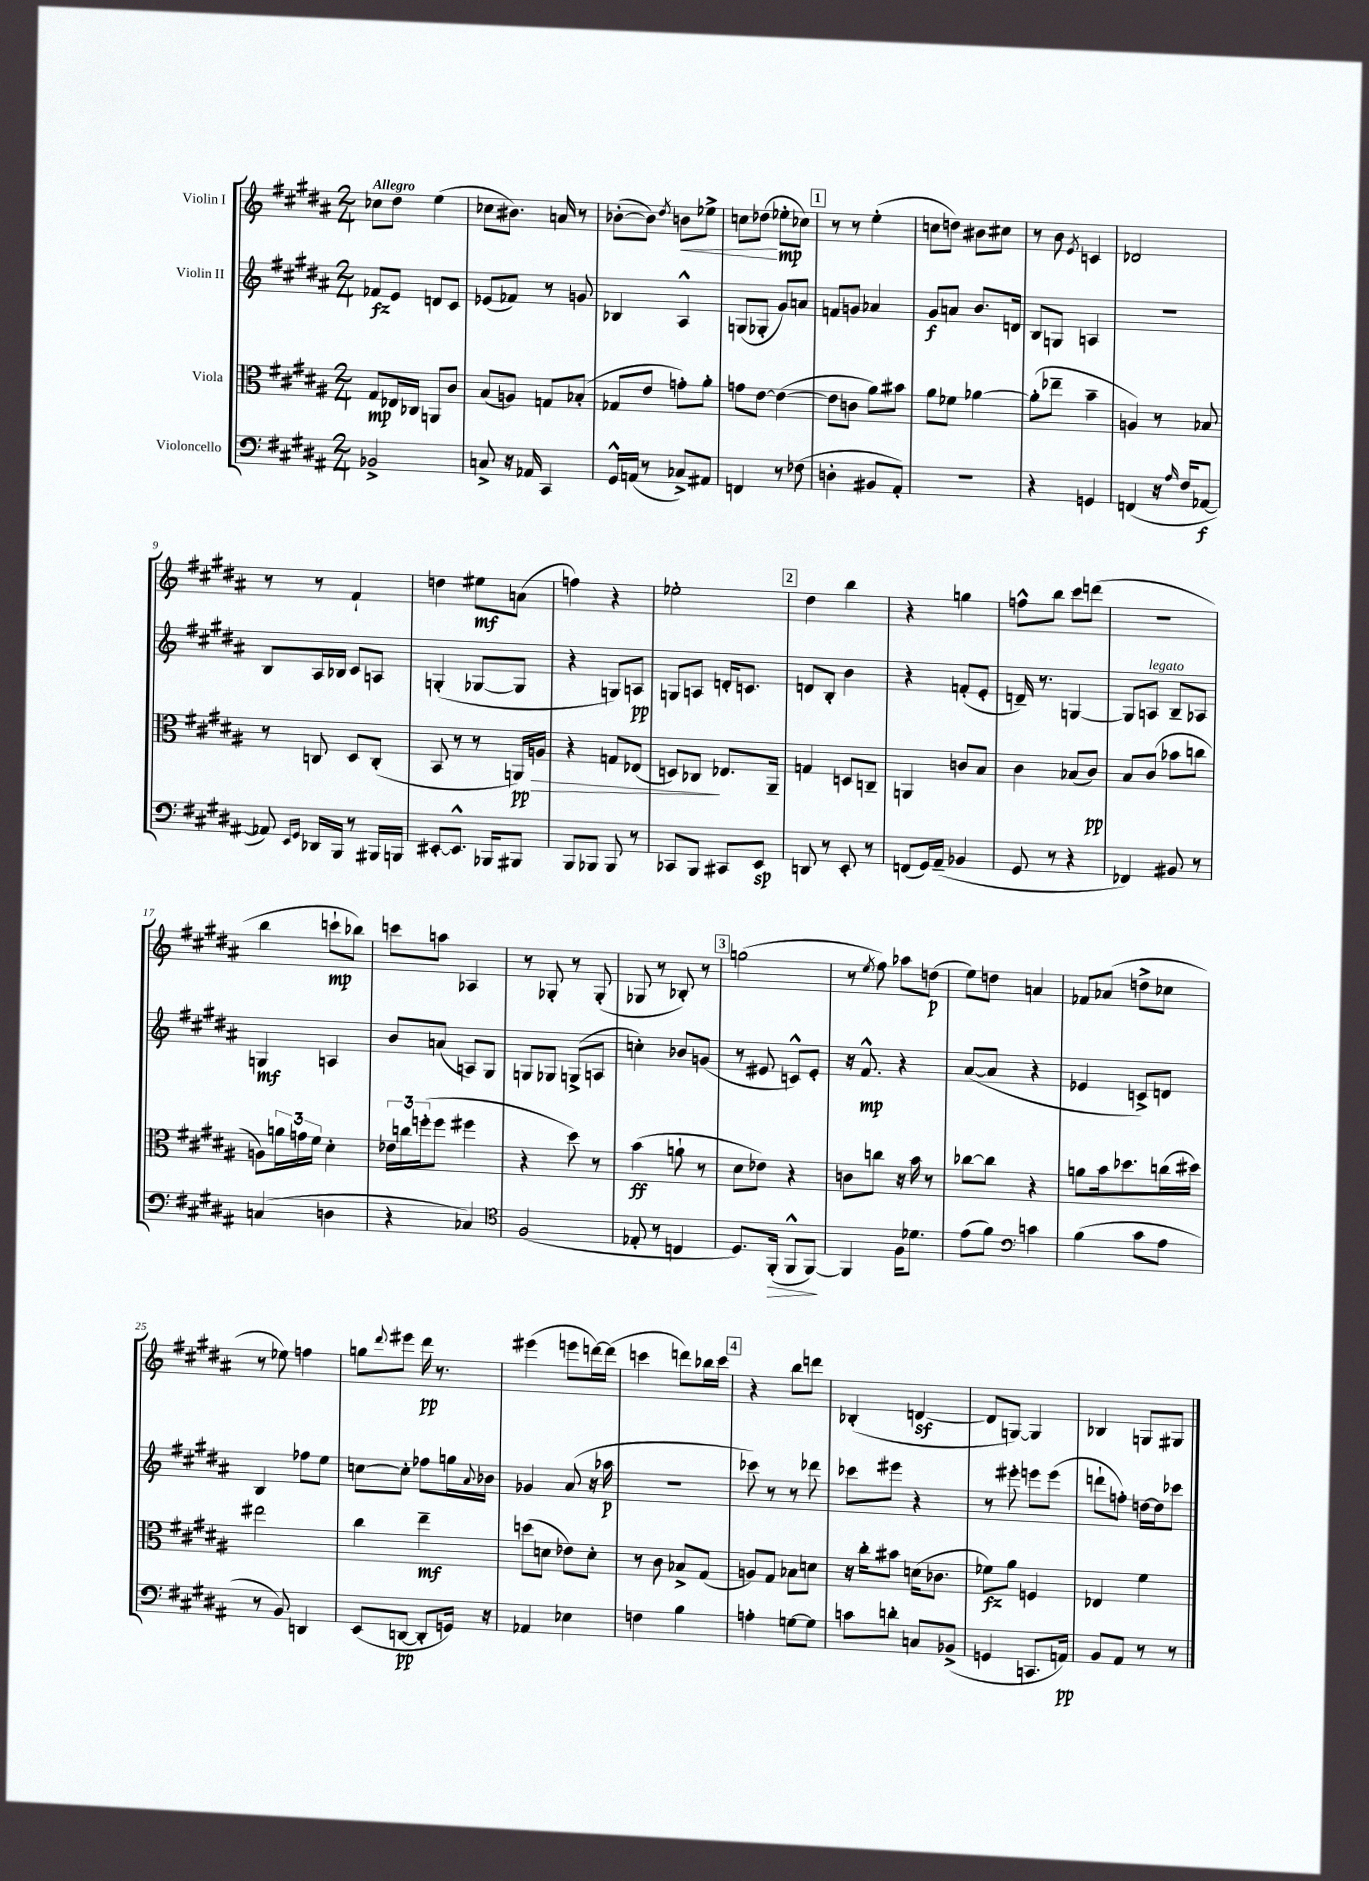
<<
\new StaffGroup <<
\new Staff = "s0" \with { instrumentName = "Violin I" } {
    \clef treble \key b \major \numericTimeSignature \time 2/4 \tempo "Allegro"
    ces''8 dis''8 e''4( |
    ces''8 bis'8.) a'16 r8 |
    bes'8~-.( bes'8) \acciaccatura { dis''8 } b'8\< ees''8-> |
    c''8 des''8\!( ees''8-.\mp ces''8) |
    \mark \markup { \box "1" } r8 r8 e''4-.( |
    c''8 d''8) bis'8 cis''8 |
    r8 b'8 \acciaccatura { e'8 } c'4 |
    des'2 |
    r8 r8 fis'4-! |
    d''4 eis''8\mf a'8( |
    f''4) r4 |
    ees''2-. |
    \mark \markup { \box "2" } dis''4 b''4 |
    r4 g''4 |
    f''8-^ b''8 cis'''8 d'''8( |
    r2 |
    b''4 c'''8-!\mp bes''8) |
    c'''8 a''8 aes4 |
    r8 ges8-. r8 ges8-.( |
    ges8 r8 bes8-.) r8 |
    \mark \markup { \box "3" } g''2( |
    r8 \acciaccatura { e''8 } fis''8) aes''8 d''8\p( |
    e''8) d''8 a'4 |
    fes'8 aes'8( d''8-> ces''8 |
    r8 ees''8) f''4 |
    g''8 \appoggiatura { dis'''8 } eis'''8 dis'''16\pp r8. |
    eis'''4( e'''8 d'''16~) d'''16( |
    c'''4 d'''8) bes''16 c'''16 |
    \mark \markup { \box "4" } r4 b''8 d'''8 |
    bes4-.( d'4~\sf |
    d'8 g8~) g4 |
    bes4 g8 gis8 \bar "|." |
}
\new Staff = "s1" \with { instrumentName = "Violin II" } {
    \clef treble \key b \major \numericTimeSignature \time 2/4
    fes'8\fz e'8 d'8 cis'8 |
    ees'8( fes'8) r8 g'8 |
    bes4 ais4-^ |
    g8( ges8-. gis'8) a'8 |
    \mark \markup { \box "1" } f'8 g'8 aes'4 |
    gis'8\f a'8 b'8. d'16 |
    b8 g8 a4 |
    R2 |
    b8 ais16 bes16 cis'8 a8 |
    g4-.( ges8~ ges8 |
    r4 g8) a8\pp |
    g8 a8 d'16-. c'8. |
    \mark \markup { \box "2" } d'8 b8-. b'4 |
    r4 f'8-.( e'8-. |
    d'16--) r8. g4~ |
    g8 a8^\markup { \italic "legato" } b8-- aes8 |
    g4\mf a4 |
    b'8 a'8( a8) gis8 |
    g8 ges8 g8->( a8 |
    c''4-.) bes'8 g'8( |
    \mark \markup { \box "3" } r8 eis'8 c'8-^) eis'8-. |
    r16 fis'8.-^\mp r4 |
    ais'8~( ais'8 r4 |
    ees'4 c'8->) d'8 |
    b4 fes''8 e''8 |
    c''8~ c''8-. fes''8 g''16 \appoggiatura { ais'8 } bes'16 |
    ges'4 ais'8( r16 aes''16\p |
    r2 |
    \mark \markup { \box "4" } ces'''8) r8 r8 des'''8 |
    ces'''8 eis'''8 r4 |
    r8 eis'''8-. e'''8 e'''8( |
    d'''8-! f''8-.) d''16~ d''16 ces'''8 \bar "|." |
}
\new Staff = "s2" \with { instrumentName = "Viola" } {
    \clef alto \key b \major \numericTimeSignature \time 2/4
    gis8\mp ees16 ces16 a,8 cis'8 |
    b8( a8) g8 bes8-.( |
    ges8 e'8 g'8-.) ais'8-. |
    g'8 e'8~ e'4~( |
    \mark \markup { \box "1" } e'8 c'8 ais'8) bis'8 |
    ais'8 fes'8 aes'4~ |
    aes'8-.( ees''8-- b'4-- |
    a4) r8 bes8 |
    r8 c8 dis8 c8-.( |
    b,8 r8 r8 a,16\pp\>) a16 |
    r4 g8 ees8( |
    d8) ces8\! ees8. ais,16-- |
    \mark \markup { \box "2" } g4 d8 c8-- |
    a,4 c'8 b8 |
    cis'4 bes8( cis'8\pp) |
    b8 cis'8( bes'8 c''8 |
    a8) \tuplet 3/2 { a'16 g'16 fis'16 } dis'4-. |
    \tuplet 3/2 { ees'16 c''16 f''16-.( } f''8 fis''4 |
    r4 dis''8) r8 |
    b'4\ff( a'8-! r8 |
    \mark \markup { \box "3" } dis'8 ees'8) r4 |
    c'8 c''8 r16 b'16 r8 |
    ces''8~ ces''8 r4 |
    a'8 b'16 des''8. c''16( dis''16) |
    eis''2 |
    cis''4 e''4--\mf |
    d''8( d'8 ees'8) d'8-. |
    r8 cis'8 bes8-> gis8( |
    \mark \markup { \box "4" } a8) gis8 bes8 d'8 |
    r16 cis''16-. bis'8 d'16( ces'8. |
    fes'8\fz) ais'8 f4 |
    ees4 fis'4 \bar "|." |
}
\new Staff = "s3" \with { instrumentName = "Violoncello" } {
    \clef bass \key b \major \numericTimeSignature \time 2/4
    bes,2-> |
    c8-> r16 aes,16 cis,4 |
    gis,16-^ a,16( r8 ces8->) ais,8 |
    f,4 r8 fes8( |
    \mark \markup { \box "1" } d4-. bis,8 ais,8-.) |
    r2 |
    r4 g,4 |
    f,4( r16 \grace { ais16 } fis16 aes,8~\f |
    aes,8) \grace { e,16 gis,16 } des,16 b,,16 r8 bis,,16 b,,16 |
    eis,8~-. eis,8.-^ bes,,16 bis,,8 |
    b,,8 bes,,8 bes,,8 r8 |
    ces,8 b,,8 cis,8 e,8\sp |
    \mark \markup { \box "2" } d,8 r8 e,8-. r8 |
    f,8( gis,16) ais,16--( bes,4 |
    gis,8 r8 r4 |
    fes,4) bis,8 r8 |
    c4( d4 |
    r4 ces4) |
    \clef tenor fis2( |
    ees8-. r8 c4 |
    \mark \markup { \box "3" } dis8.) fis,16-.\>( fis,8-^ fis,8~\!) |
    fis,4 fis16 des'8. |
    e'8( fis'8) \clef bass c'4 |
    b4( cis'8 ais8 |
    r8 b,8) d,4 |
    e,8( d,8~\pp d,8-. g,16) r16 |
    aes,4 ees4 |
    f4 b4 |
    \mark \markup { \box "4" } a4-. g8~ g8 |
    c'8 d'8-. c8 bes,8->( |
    g,4 c,8. a,16\pp) |
    b,8 ais,8 r8 r8 \bar "|." |
}
>>
>>
